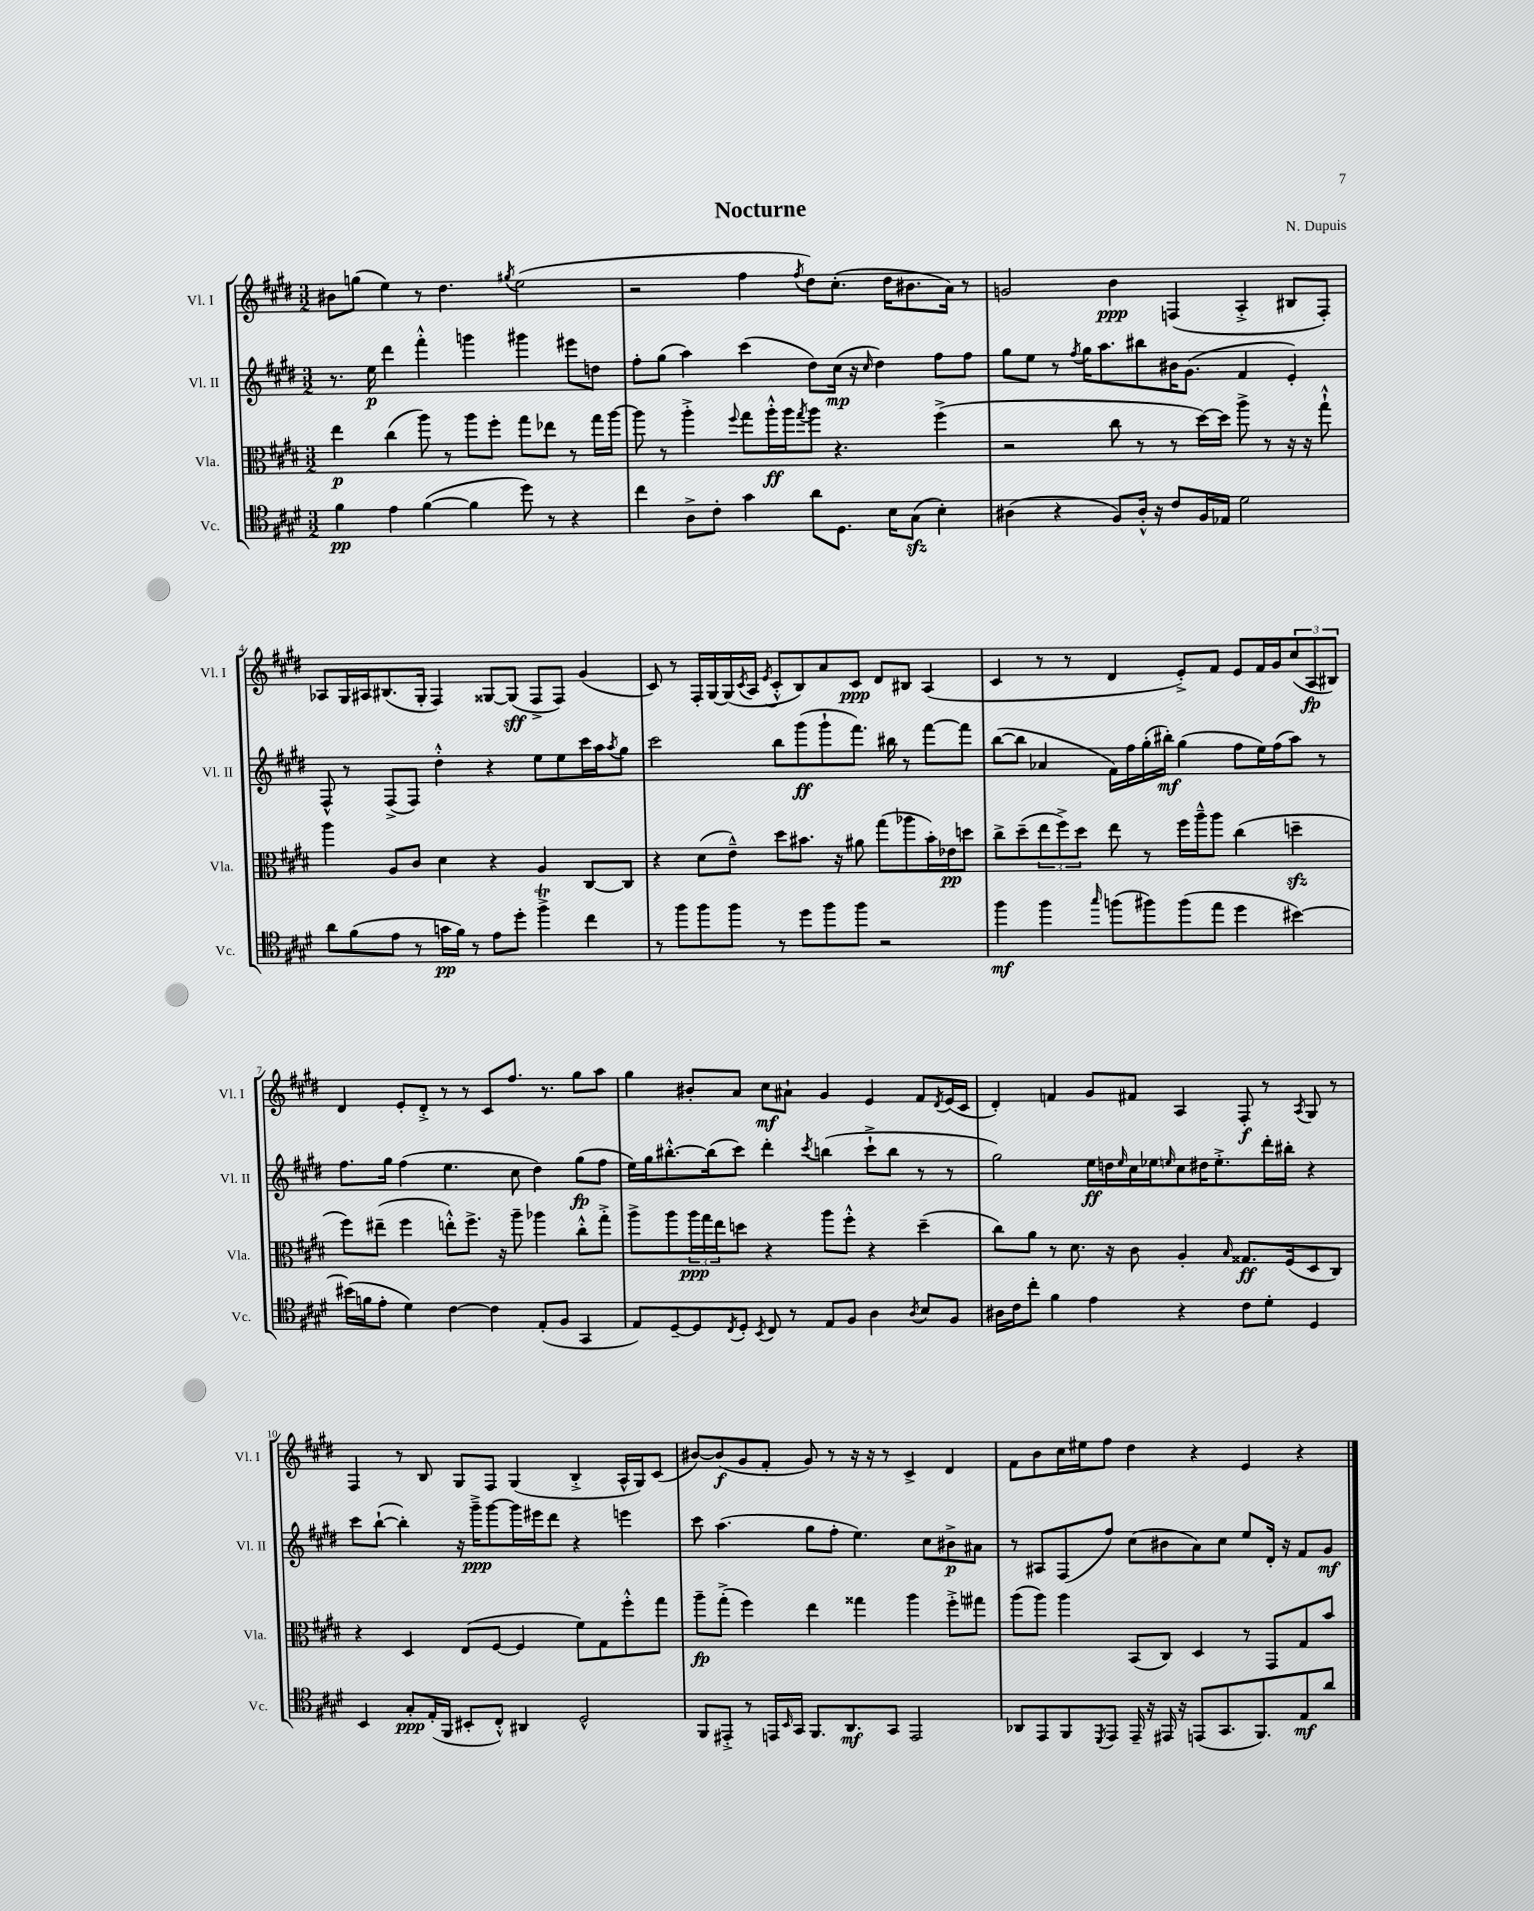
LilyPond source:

\header { title = "Nocturne" composer = "N. Dupuis" }
<<
\new StaffGroup <<
\new Staff = "s0" \with { instrumentName = "Vl. I" shortInstrumentName = "Vl. I" } {
    \clef treble \key e \major \numericTimeSignature \time 3/2
    bis'8 g''8( e''4) r8 dis''4. \acciaccatura { gis''8 } e''2( |
    r2 fis''4 \acciaccatura { fis''8 } dis''8) cis''8.-.( dis''16 bis'8. a'16) r8 |
    g'2 b'4\ppp f4( a4-.-> bis8 f8-.) |
    aes8 gis16 ais16 bis8.( gis16-. fis4) gisis8~ gisis8\sff( fis8-> fis8) gis'4( |
    cis'8) r8 fis16-. gis16~ gis16( \acciaccatura { cis'8 } a16 \acciaccatura { e'8 } cis'8-.-^ b8) a'8 cis'8\ppp dis'8 bis8 a4( |
    cis'4 r8 r8 dis'4 e'8-.->) fis'8 e'8 fis'16 gis'16 \tuplet 3/2 { cis''8( a8\fp bis8) } |
    dis'4 e'8-. dis'8-.-> r8 r8 cis'8 fis''8. r8. gis''8 a''8 |
    gis''4 bis'8-. a'8 cis''8\mf ais'8-! gis'4 e'4 fis'8 \acciaccatura { dis'8 } e'16( cis'16 |
    dis'4-.) f'4 gis'8 fis'8 a4 fis8-.\f r8 \acciaccatura { a8 } gis8 r8 |
    fis4 r8 b8 gis8 fis8 gis4( b4-.-> a16-^ gis16) cis'8( |
    bis'8~) bis'8\f( gis'8 fis'8-. gis'8) r8 r16 r16 r8 cis'4-> dis'4 |
    fis'8 b'8 cis''16 eis''16 fis''8 dis''4 r4 e'4 r4 \bar "|." |
}
\new Staff = "s1" \with { instrumentName = "Vl. II" shortInstrumentName = "Vl. II" } {
    \clef treble \key e \major \numericTimeSignature \time 3/2
    r8. e''16\p dis'''4 fis'''4-.-^ g'''4 gis'''4 eis'''8 d''8 |
    fis''8-. gis''8( a''4) cis'''4( dis''8) cis''16\mp( r16 \grace { cis''16 } dis''4) fis''8 fis''8 |
    gis''8 e''8 r8 \acciaccatura { fis''8 } gis''16 a''8. bis''8 bis'16 gis'8.( fis'4 e'4-.) |
    fis8-^ r8 fis8->( fis8) dis''4-.-^ r4 e''8 e''8 cis'''16 a''16 \acciaccatura { a''8 } gis''8 |
    cis'''2 b''8 gis'''8\ff( gis'''8-! fis'''8.) bis''16 r8 fis'''8~ fis'''8 |
    b''8~( b''8 aes'4 fis'16) fis''16 gis''16-.( bis''16-.\mf) gis''4( fis''8 e''16) fis''16( a''8) r8 |
    fis''8. gis''16 fis''4( e''4. cis''8 dis''4) gis''8\fp( fis''8 |
    e''16) gis''16 bis''8.~-.-^ bis''16( cis'''8) dis'''4-. \acciaccatura { cis'''8 } b''4( cis'''8-!-> b''8 r8 r8 |
    gis''2) e''16\ff d''16 \grace { e''16 } cis''16 ees''16 \grace { e''16 } cis''8 dis''16 e''8.-.-> dis'''16-. bis''16-. r4 |
    cis'''8 b''8~-!( b''4-.) r16 gis'''16--->\ppp gis'''8~ gis'''16 eis'''16 dis'''8 r4 e'''4 |
    cis'''8 a''4.( gis''8 fis''8-. e''4.) cis''8 bis'8->\p ais'8 |
    r8 ais8 fis8( fis''8) cis''8( bis'8 a'8) cis''8 e''8 dis'16-. r16 fis'8 gis'8\mf \bar "|." |
}
\new Staff = "s2" \with { instrumentName = "Vla." shortInstrumentName = "Vla." } {
    \clef alto \key e \major \numericTimeSignature \time 3/2
    e''4\p cis''4( a''8) r8 a''8 fis''8-. gis''8 ees''8 r8 gis''16 a''16~ |
    a''8 r8 a''4-.-> \appoggiatura { fis''8 } gis''8 a''16-.-^\ff a''16 \acciaccatura { gis''8 } a''8 r4. fis''4->( |
    r2 cis''8 r8 r8 dis''16~) dis''16 a''8-> r8 r16 r16 gis''8-!-^ |
    a''4 a8 cis'8 dis'4 r4 a4 cis8~ cis8 |
    r4 dis'8( e'8---^) dis''8 bis'8. r16 ais'8 gis''8( aes''8 bis'16-.) ees'16\pp d''8 |
    cis''8-> dis''8--( \tuplet 3/2 { e''8 fis''8->) dis''8 } e''8 r8 fis''16 a''16---^ a''8 cis''4( d''4--\sfz |
    fis''8) eis''8--( fis''4 e''8-.-^) fis''8.-> r16 a''8-- aes''4 cis''8-.-^ gis''8-.-> |
    a''8-> a''8 \tuplet 3/2 { a''16\ppp gis''16 e''16 } d''8 r4 a''8 fis''8-.-^ r4 d''4--( |
    cis''8) a'8 r8 dis'8. r16 cis'8 a4-. \grace { b16 } gisis8.\ff fis16( dis8 cis8) |
    r4 dis4 e8( fis8~ fis4 fis'8) gis8 fis''8-.-^ gis''8 |
    a''8--\fp gis''8-.->( fis''4) e''4 gisis''4 a''4 fis''8-.-> gis''8 |
    a''8( a''8) a''4 b,8( cis8) dis4 r8 gis,8 gis8 b'8 \bar "|." |
}
\new Staff = "s3" \with { instrumentName = "Vc." shortInstrumentName = "Vc." } {
    \clef tenor \key e \major \numericTimeSignature \time 3/2
    fis'4\pp e'4 fis'4~( fis'4 dis''8) r8 r4 |
    cis''4 a8-> cis'8-. gis'4 a'8 dis8. b16 gis8\sfz( b4-.) |
    ais4( r4 fis8) ais16-.-^ r16 cis'8 fis16 ees16 dis'2 |
    a'8 fis'8( e'8 r8 g'16\pp fis'16) r8 e'8 dis''8-. fis''4->\trill cis''4 |
    r8 fis''8 fis''8 fis''8 r8 dis''8 fis''8 fis''8 r2 |
    fis''4\mf fis''4 \grace { gis''16 } f''8( fis''8) fis''8( e''8 dis''4 bis'4~) |
    bis'16( f'16 e'8-. dis'4) cis'4~ cis'4 e8-.( fis8 gis,4 |
    e8) dis8~-- dis8 \acciaccatura { cis8 } dis8-. \acciaccatura { b,8 } cis8 r8 e8 fis8 a4 \acciaccatura { a8 } b8 fis8 |
    ais16 cis'16 cis''8-. fis'4 e'4 r4 cis'8 dis'8-. dis4 |
    b,4 gis8-.\ppp e16-.( fis,16 bis,8-. cis8-.-^) ais,4 dis2-^ |
    fis,8 eis,8-.-> r8 e,16 \grace { b,16 } gis,16 fis,8. a,8.\mf gis,8 e,2 |
    aes,8 e,8 fis,8 \acciaccatura { dis,8 } e,8 e,16-- r16 eis,16 r16 e,8( gis,8. fis,8.) e8\mf a'8 \bar "|." |
}
>>
>>
